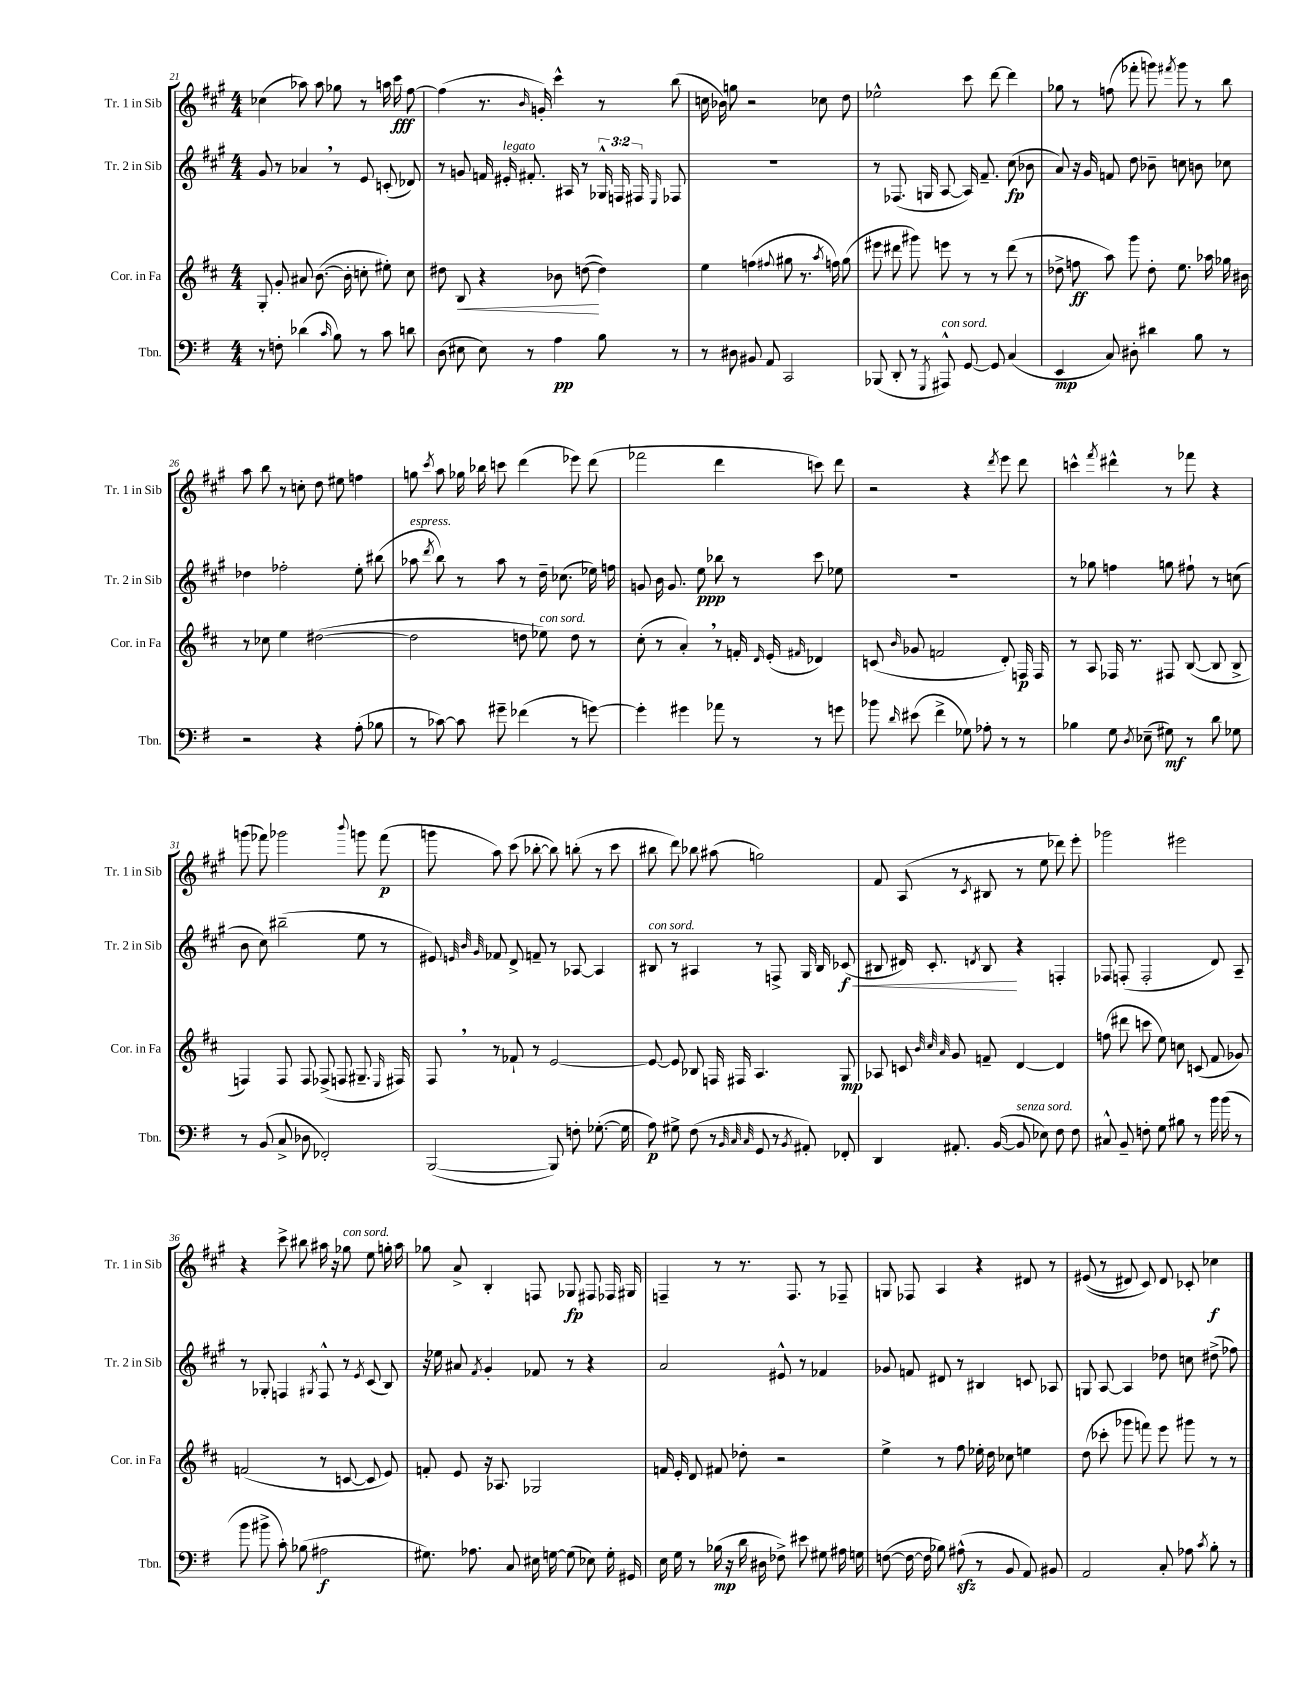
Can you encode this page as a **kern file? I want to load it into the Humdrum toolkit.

**kern	**dynam	**kern	**dynam	**kern	**dynam	**kern	**dynam
*part4	*part4	*part3	*part3	*part2	*part2	*part1	*part1
*staff4	*staff4	*staff3	*staff3	*staff2	*staff2	*staff1	*staff1
*I"Tbn.	*	*I"Cor. in Fa	*	*I"Tr. 2 in Sib	*	*I"Tr. 1 in Sib	*
*I'Tbn.	*	*I'Cor. in Fa	*	*I'Tr. 2 in Sib	*	*I'Tr. 1 in Sib	*
*clefF4	*	*clefG2	*	*clefG2	*	*clefG2	*
*k[f#]	*	*k[f#c#]	*	*k[f#c#g#]	*	*k[f#c#g#]	*
*M4/4	*	*M4/4	*	*M4/4	*	*M4/4	*
=21	=21	=21	=21	=21	=21	=21	=21
8r	.	8G'/	.	8g#/	.	(4cc-X\	.
8Fn'\	.	8g'/	.	8r	.	.	.
(4d-X\	.	8a#X/	.	4a-X,/	.	8aa-X\)	.
.	.	([8.b\	.	.	.	8aa-\	.
16qqc/	.	.	.	.	.	.	.
8B\)	.	.	.	8r	.	8gg-X\	.
.	.	16b'\]	.	.	.	.	.
8r	.	8ccn'\	.	8e/	.	8r	.
8c\	.	8ee#X'\)	.	(8cn'/	.	16aan\	.
.	.	.	.	.	.	16ccc#\	fff
8dn\	.	8cc\	.	8d-X/)	.	[8ff#\	.
=22	=22	=22	=22	=22	=22	=22	=22
(8D\	.	8dd#X\	.	8r	.	(4ff#\]	.
!	!	!	!LO:HP:b	!	!	!	!
8E#X\	.	8B/	<	8gn/	.	.	.
8E#\)	.	4r	.	16fn/	.	8.r	.
!	!	!	!	!LO:TX:a:i:t=legato	!	!	!
.	.	.	.	16e#X'/	.	.	.
8r	.	.	.	8.f#X'/	.	.	.
.	.	.	.	.	.	16qqb/	.
.	.	.	.	.	.	16gn'/)	.
4A\	pp	8b-X\	.	.	.	4ccc#^^\	.
.	.	.	.	16A#X/	.	.	.
.	.	([8ddn\	.	8r	.	.	.
8B\	.	4dd\])	[	24G-X^^/	.	8r	.
.	.	.	.	24Fn/	.	.	.
.	.	.	.	24F#X/	.	.	.
.	.	.	.	16qqE/	.	.	.
8r	.	.	.	8F-X/	.	(8bb\	.
=23	=23	=23	=23	=23	=23	=23	=23
8r	.	4ee\	.	1r	.	16ccn\	.
.	.	.	.	.	.	16b-X\)	.
8D#X\	.	.	.	.	.	8ggn\	.
8BB#X/	.	(4ffn\	.	.	.	2r	.
8AA/	.	.	.	.	.	.	.
.	.	8qqff#X/	.	.	.	.	.
2CC/	.	8gg#X\	.	.	.	.	.
.	.	8.r	.	.	.	.	.
.	.	.	.	.	.	8cc-X\	.
.	.	8qaa/	.	.	.	.	.
.	.	16ffn\)	.	.	.	.	.
.	.	(8gg#\	.	.	.	8dd\	.
=24	=24	=24	=24	=24	=24	=24	=24
(8BBB-X/	.	8eee#X\	.	8r	.	2ee-X^^\	.
8DD'/	.	8ddd#X\	.	(8.F-X/	.	.	.
8r	.	8ggg#X\)	.	.	.	.	.
.	.	.	.	16Gn/	.	.	.
8qGGG/	.	.	.	.	.	.	.
!LO:TX:a:i:t=con sord.	!	!	!	!	!	!	!
8AAA#X^^/)	.	8eeen\	.	[8A/	.	.	.
[8GG/	.	8r	.	16A/])	.	8ccc#\	.
.	.	.	.	8.f#~/	.	.	.
8GG/]	.	8r	.	.	.	[8ddd\	.
(4C/	.	(8ddd#\	.	(8cc#\	fp	4ddd\]	.
.	.	8r	.	8b-X\	.	.	.
=25	=25	=25	=25	=25	=25	=25	=25
4EE/	mp	8dd-X^\	.	8a/)	.	8gg-X\	.
.	.	8ffn\	ff	16r	.	8r	.
.	.	.	.	16g#/	.	.	.
8C/)	.	8aa\)	.	8fn/	.	(8ffn\	.
8D#X'\	.	8ggg\	.	8dd\	.	8fff-X'\	.
4d#X\	.	8dd-'\	.	8b-X~\	.	8gggn\)	.
.	.	.	.	.	.	8qfff#X/	.
.	.	8.ee\	.	8ccn\	.	8ggg\	.
8B\	.	.	.	8bn\	.	8r	.
.	.	16aa-X\	.	.	.	.	.
8r	.	16gg-X\	.	8cc-X\	.	8bb\	.
.	.	16b#X\	.	.	.	.	.
!!LO:LB:g=z
=26	=26	=26	=26	=26	=26	=26	=26
2r	.	8r	.	4dd-X\	.	8aa\	.
.	.	8cc-X\	.	.	.	8bb\	.
.	.	4ee\	.	2ff-X'\	.	8r	.
.	.	.	.	.	.	8ccn'\	.
4r	.	([2dd#X\	.	.	.	8dd\	.
.	.	.	.	.	.	8ee#X\	.
(8A'\	.	.	.	8ee'\	.	4ffn\	.
8B-X\	.	.	.	(8bb#X\	.	.	.
=27	=27	=27	=27	=27	=27	=27	=27
!	!	!	!	!LO:TX:a:i:t=espress.	!	!	!
8r	.	2dd#\]	.	8aa-X\	.	8ggn\	.
.	.	.	.	8qddd/	.	8qccc#/	.
[8c-X\)	.	.	.	8bb\)	.	8aa\	.
8c-\]	.	.	.	8r	.	16gg-X\	.
.	.	.	.	.	.	16bb-X\	.
8g#X~\	.	.	.	8aa-\	.	8cccn\	.
(4f-X\	.	8ddn\	.	8r	.	(4ddd\	.
!	!	!LO:TX:a:i:t=con sord.	!	!	!	!	!
.	.	8ee-X\)	.	16dd~\	.	.	.
.	.	.	.	(8.cc-X\	.	.	.
8r	.	8dd\	.	.	.	8eee-X\)	.
[8gn\)	.	8r	.	16ee-X\)	.	(8ddd\	.
.	.	.	.	16ffn\	.	.	.
=28	=28	=28	=28	=28	=28	=28	=28
4g'\]	.	(8cc#'\	.	8gn/	.	2fff-X\	.
.	.	8r	.	16b\	.	.	.
.	.	.	.	8.g/	.	.	.
4g#X\	.	4a',/)	.	.	.	.	.
.	.	.	.	8ee\	ppp	.	.
8a-X\	.	8r	.	8bb-X\	.	4ddd\	.
8r	.	16fn'/	.	8r	.	.	.
.	.	16qqd/	.	.	.	.	.
.	.	(16e'/	.	.	.	.	.
.	.	16qqf#X/	.	.	.	.	.
8r	.	4d-X/)	.	8ccc#\	.	8cccn\)	.
8gn\	.	.	.	8ee-X\	.	8ddd\	.
=29	=29	=29	=29	=29	=29	=29	=29
8b-X\	.	(8cn/	.	1r	.	2r	.
16qqd/	.	16qqb/	.	.	.	.	.
(8e#X\	.	8g-X/	.	.	.	.	.
4f#^\	.	2fn/	.	.	.	.	.
8G-X\)	.	.	.	.	.	4r	.
8A-X'\	.	.	.	.	.	.	.
.	.	.	.	.	.	8qddd/	.
8r	.	8d'/)	.	.	.	8eee\	.
8r	.	16Fn/	p	.	.	8ddd\	.
.	.	16F/	.	.	.	.	.
=30	=30	=30	=30	=30	=30	=30	=30
4B-X\	.	8r	.	8r	.	4cccn^^\	.
.	.	8A/	.	8gg-X\	.	.	.
.	.	.	.	.	.	8qfff#/	.
8G\	.	16F-X/	.	4ffn\	.	4ddd#X^^\	.
.	.	8.r	.	.	.	.	.
8qD/	.	.	.	.	.	.	.
(8E-X~\	.	.	.	.	.	.	.
8G#X\)	mf	8F#X/	.	8ggn\	.	8r	.
8r	.	([8B/	.	8ff#X`\	.	8fff-X\	.
8d\	.	8B/]	.	8r	.	4r	.
8G-X\	.	8B^/	.	(8ccn\	.	.	.
!!LO:LB:g=z
=31	=31	=31	=31	=31	=31	=31	=31
8r	.	4Fn/)	.	8b\	.	(8gggn\	.
(8BB/	.	.	.	8cc#\)	.	8fff-X\)	.
8C^/	.	8F/	.	(2bb#X~\	.	2ggg-X\	.
8D-X\	.	8F/	.	.	.	.	.
2FF-X'/)	.	(8F-X^/	.	.	.	.	.
.	.	8Fn/	.	.	.	.	.
.	.	.	.	.	.	8qqbbb/	.
.	.	8.G#X~/	.	8ee\	.	8gggn\	.
.	.	.	.	8r	.	(8fff-\	p
.	.	16qqE/	.	.	.	.	.
.	.	16F#X/)	.	.	.	.	.
=32	=32	=32	=32	=32	=32	=32	=32
([2BBB/	.	8F#,/	.	8e#X/)	.	8gggn\	.
.	.	.	.	32qqen/	.	.	.
.	.	.	.	32qqb/	.	.	.
.	.	.	.	32qqg#/	.	.	.
.	.	8r	.	8f-X/	.	8aa\)	.
.	.	8f-X`/	.	8d^/	.	(8ccc#\	.
.	.	8r	.	8fn~/	.	[8bb-X'\	.
8BBB/])	.	[2e/	.	8r	.	8bb-\])	.
8Fn'\	.	.	.	[8A-X/	.	(8bbn'\	.
([8.G-X'\	.	.	.	4A-/]	.	8r	.
.	.	.	.	.	.	8ccc#\	.
16G-\]	.	.	.	.	.	.	.
=33	=33	=33	=33	=33	=33	=33	=33
!	!	!	!	!LO:TX:a:i:t=con sord.	!	!	!
8A\)	p	8e/_	.	8B#X/	.	8bb#X\	.
8G#X^\	.	8e/]	.	8r	.	8ddd\)	.
(8F#\	.	8B-X/	.	4A#X/	.	8bb-X\	.
8r	.	16Fn/	.	.	.	(8aa#X\	.
.	.	16F#X/	.	.	.	.	.
32qqBB/	.	.	.	.	.	.	.
32qqC/	.	.	.	.	.	.	.
32qqC/	.	.	.	.	.	.	.
8GG/	.	4.A/	.	8r	.	2ggn\)	.
8r	.	.	.	8Fn^/	.	.	.
8qBB/	.	.	.	.	.	.	.
8AA#X'/)	.	.	.	16G#/	.	.	.
.	.	.	.	16B#/	.	.	.
!	!	!	!	!	!LO:HP:b	!	!
8FF-X'/	.	8G/	mp	(8c-X/	< f	.	.
=34	=34	=34	=34	=34	=34	=34	=34
4DD/	.	8A-X/	.	8B#X/	.	8f#/	.
.	.	8cn/	.	16d#X/)	.	(8A/	.
.	.	.	.	8.c#'/	.	.	.
.	.	32qqb/	.	.	.	.	.
.	.	32qqcc#/	.	.	.	.	.
.	.	32qqa/	.	.	.	.	.
8.AA#X'/	.	8g/	.	.	.	8r	.
.	.	.	.	8qdn/	.	8qc#/	.
.	.	8fn~/	.	8B#/	.	8B#X/	.
([16BB/	.	.	.	.	.	.	.
!LO:TX:a:i:t=senza sord.	!	!	!	!	!	!	!
8BB/]	.	[4d/	.	4r	[	8r	.
8E-X\)	.	.	.	.	.	8ee\	.
8F#\	.	4d/]	.	4Fn'/	.	8ddd-X\)	.
8F#\	.	.	.	.	.	8eee'\	.
=35	=35	=35	=35	=35	=35	=35	=35
8C#X^^/	.	(8ffn\	.	8F-X/	.	2ggg-X\	.
8BB~/	.	8ddd#X\	.	(8Fn'/	.	.	.
8Fn'\	.	8cccn\	.	2F'/	.	.	.
8G\	.	8ee\)	.	.	.	.	.
8B#X\	.	8ccn\	.	.	.	2eee#X\	.
8r	.	(8cn/	.	.	.	.	.
16b\	.	8f#/	.	8d/)	.	.	.
(16b\	.	.	.	.	.	.	.
8r	.	8g-X/)	.	8A~/	.	.	.
!!LO:LB:g=z
=36	=36	=36	=36	=36	=36	=36	=36
8b\	.	(2fn/	.	8r	.	4r	.
8b#X^\	.	.	.	8G-X'/	.	.	.
8c'\)	.	.	.	4Fn/	.	8ccc#^\	.
(8B-X\	.	.	.	.	.	8bb#X\	.
.	.	.	.	8qG#X/	.	.	.
2A#X\	f	8r	.	8F^^/	.	16aa#X\	.
.	.	.	.	.	.	16r	.
!	!	!	!	!	!	!LO:TX:a:i:t=con sord.	!
.	.	[8cn/	.	8r	.	8gg-X\	.
.	.	.	.	8qe/	.	.	.
.	.	8c/]	.	(8c#/	.	8ee\	.
.	.	8e/)	.	8B/)	.	16ggn'\	.
.	.	.	.	.	.	16aa#\	.
=37	=37	=37	=37	=37	=37	=37	=37
8.G#X\)	.	8fn'/	.	16r	.	8gg-X\	.
.	.	.	.	16ee-X\	.	.	.
.	.	8e/	.	8a#X/	.	8a^/	.
8.A-X\	.	.	.	.	.	.	.
.	.	.	.	8qf#/	.	.	.
.	.	16r	.	4g#'/	.	4B'/	.
.	.	8.A-X/	.	.	.	.	.
8C/	.	.	.	.	.	.	.
16E#X\	.	2G-X/	.	8f-X/	.	8Fn/	.
[16Gn\	.	.	.	.	.	.	.
(8G\]	.	.	.	8r	.	8G-X/	fp
8E-X\)	.	.	.	4r	.	8F#X/	.
16G'\	.	.	.	.	.	16F-X/	.
16GG#X/	.	.	.	.	.	16G#X/	.
=38	=38	=38	=38	=38	=38	=38	=38
16E\	.	16fn/	.	2a/	.	4Fn~/	.
16G\	.	16e'/	.	.	.	.	.
8r	.	8d/	.	.	.	.	.
(16B-X\	mp	8f#X/	.	.	.	8r	.
16r	.	.	.	.	.	.	.
16d\	.	8dd-X'\	.	.	.	8.r	.
16D#X\	.	.	.	.	.	.	.
8F-X^\)	.	2r	.	8e#X^^/	.	.	.
.	.	.	.	.	.	8.F/	.
8e#X\	.	.	.	8r	.	.	.
8G#X\	.	.	.	4f-X/	.	8r	.
16A#X\	.	.	.	.	.	8F-X~/	.
16Gn\	.	.	.	.	.	.	.
=39	=39	=39	=39	=39	=39	=39	=39
([8Fn\	.	4ee^\	.	8g-X/	.	8Gn/	.
16F\_	.	.	.	8fn/	.	8F-X/	.
16F\]	.	.	.	.	.	.	.
8B-X\)	.	8r	.	8d#X/	.	4A/	.
(8A#Xzz^^\	.	8ff#\	.	8r	.	.	.
8r	.	16ee-X'\	.	4B#X/	.	4r	.
.	.	16dd\	.	.	.	.	.
8BB/	.	8cc-X\	.	.	.	.	.
8AA/)	.	4een\	.	8cn/	.	8d#X/	.
8BB#X/	.	.	.	8A-X/	.	8r	.
=40	=40	=40	=40	=40	=40	=40	=40
2AA/	.	(8dd\	.	8Gn/	.	((8e#X/	.
.	.	8ccc-X'\	.	[8A/	.	8r	.
.	.	8ggg-X\	.	4A/]	.	8d#X/)	.
.	.	8fffn\)	.	.	.	8c#/)	.
8C'/	.	8eee\	.	8dd-X\	.	8d#/	.
8A-X\	.	8ggg#X\	.	8ccn\	.	8c-X'/	.
8qc/	.	.	.	.	.	.	.
8B'\	.	8r	.	(8dd#X^\	.	4cc-X\	f
8r	.	8r	.	8ff-X\)	.	.	.
==	==	==	==	==	==	==	==
*-	*-	*-	*-	*-	*-	*-	*-
